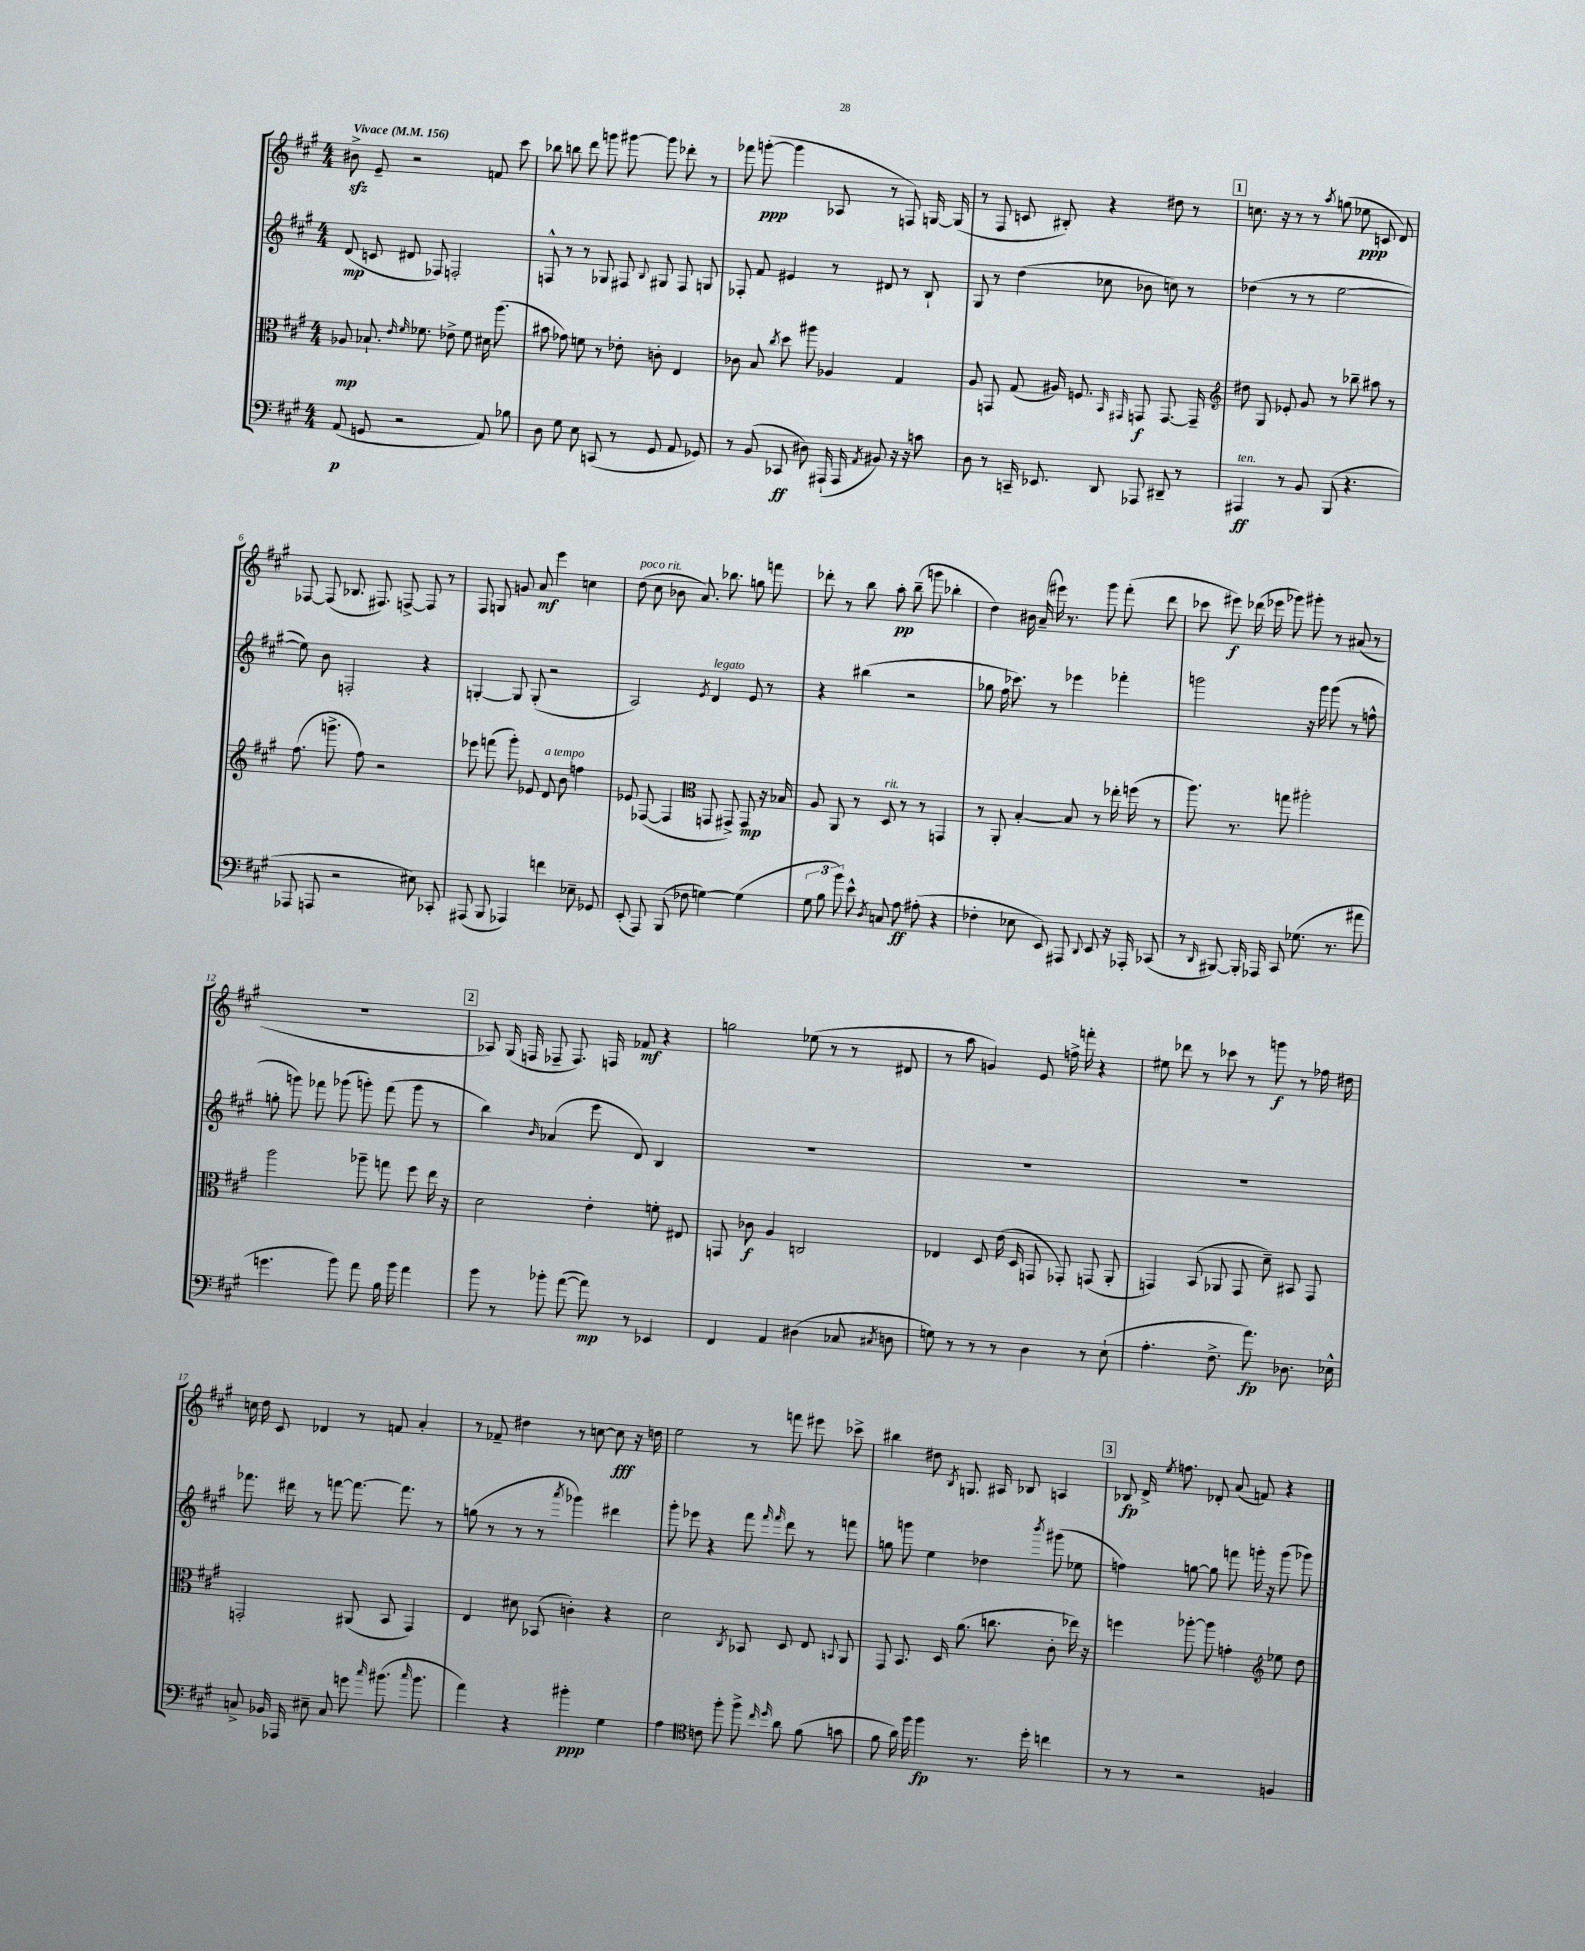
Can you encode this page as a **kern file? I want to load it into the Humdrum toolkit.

**kern	**kern	**kern	**kern
*staff4	*staff3	*staff2	*staff1
*clefF4	*clefC3	*clefG2	*clefG2
*k[f#c#g#]	*k[f#c#g#]	*k[f#c#g#]	*k[f#c#g#]
*M4/4	*M4/4	*M4/4	*M4/4
*MM156	*MM156	*MM156	*MM156
(8AA	8A-	(8d	8b#^
8GG	8.B-`	8c	8e~
2r	.	8d#	2r
.	16qqe	.	.
.	16qqf#	.	.
.	8.f-	.	.
.	.	8F-)	.
.	8e-^	2F'	.
.	8f-	.	.
8AA)	16d#	.	8f
.	(8.aa	.	.
8B-	.	.	8ccc#
=	=	=	=
8D	8b#	8F^^	8bb-
8G#	8g-)	8r	8bb
8E	8f	8r	8ddd
(8CC	8r	8G-	8ggg
8r	8e-'	8F#	[8ggg#
.	.	8qqB	.
8GG#	8c'	8G#	8ggg#]
8AA	4E	8F#	8ddd-'
8GG-)	.	8G	8r
=	=	=	=
8r	8c-	8F-'	8fff-
(8BB	8B	8f#	([8ggg'
.	8qcc#	.	.
8CC-	8dd	4e#	4ggg]
8D#)	8aa#	.	.
(16AAA#`	4A-	8r	8A-
16AAA#	.	.	.
8qAA	.	.	.
8BB#)	.	8d#	8r
16r	4G#	8r	8F)
16r	.	.	.
8c	.	8B`	[16G
.	.	.	(16G]
=	=	=	=
8D	8A	8G#	8r
8r	8GG	8r	8F#
16CC~	(8G#	(4dd	8c
8.EE-	.	.	.
.	16A#)	.	8B#')
.	8.F	.	.
8DD	.	8cc-	4r
.	16qqBB	.	.
.	16qqGG#	.	.
8AAA-	8GG	8b-	.
8DD#~	[8.GG	8cc)	8dd#
8r	.	8r	8r
.	16GG~]	.	.
=	=	=	=
*	*clefG2	*	*
4AAA#	8dd#	(4dd-	8.cc
.	8G#	.	.
.	.	.	16r
8r	8e-'	8r	8r
8BB	8g#	8r	8r
.	.	.	8qaa
(8BBB	8r	[2ee	(8gg
4.r	8bb-~	.	8ee-
.	8aa#	.	8c
.	8r	.	8d)
=	=	=	=
8AAA-	(8.ff#	8ee])	[8F-
8AAA	.	8b	(8F-]
.	8.ggg^	.	.
2r	.	2F'	8.B-
.	8ff#)	.	.
.	.	.	8.F#)
.	2r	.	.
.	.	.	[8F^
8E#)	.	4r	8F]
8CC-'	.	.	8r
=	=	=	=
(8AAA#	8eee-	[4G'	8F#
8BBB	(8fff	.	8G
4AAA-)	8ggg#')	8G]	8g
.	8e-	(8G'	8a
4f	8d	2r	4eee
.	8b	.	.
8E-~	4ff	.	4cc
8GG-	.	.	.
=	=	=	=
(8EE'	8e-	2A)	(8dd
8AAA)	([8F-	.	8cc#
(8BBB	4F-]	.	8b-
8F-	.	.	8.a)
*	*clefC3	*	*
.	.	8qe	.
[4G)	8GG	4d	.
.	.	.	8.bb-
.	8GG#^)	.	.
(4G]	8GG#	8e	8gg
.	16r	8r	8fff
.	16B-	.	.
=	=	=	=
12G#	8A	4r	8ddd-'
12B	.	.	.
.	8AA	.	8r
12b)	.	.	.
8e^^	8r	(4bb#	8bb
8qD	.	.	.
8C	8D	.	8aa'
8A	8r	2r	(8bb~
(8A#'	8r	.	8ggg
4r	4GG	.	4bb-'
=	=	=	=
4F-'	8r	8gg-	4dd)
.	8AA'	16ff#	.
.	.	8.ccc-)	.
8E-	[4B'	.	16b#
.	.	.	(16a~
8EE)	.	8r	16eee#)
.	.	.	8.r
8AAA#	8B]	4eee-	.
8qqDD	.	.	.
8EE	8r	.	8ggg#
16r	16ee-'	4fff-'	(8fff#'
16AAA-'	(16ff	.	.
(8CC-	8r	.	8ddd
=	=	=	=
8r	8.aa)	2ggg	8ccc-
16qqDD	.	.	.
[8BBB#)	.	.	8eee#)
.	8.r	.	.
16BBB#']	.	.	(16ddd-
16AAA-	.	.	16eee-
8CC#	8gg	.	8ggg-)
(8.G-	2aa#'	16r	8ggg#'
.	.	16ggg	.
.	.	(8ggg	8r
8.r	.	.	.
.	.	8r	(8a#
8a#	.	8ff^^	8r
=	=	=	=
4.g	2aa	8gg'	1r
.	.	8ggg)	.
.	.	8fff-	.
8b)	.	(8ggg-	.
8a	8aa-~	8ggg')	.
16B	8gg	(8fff-	.
16b	.	.	.
4a	8ff#	8ggg	.
.	16ee	8r	.
.	16r	.	.
=	=	=	=
8b	2d	4bb)	8A-)
8r	.	.	(16G#
.	.	.	16F
.	.	16qqb	.
8b-'	.	(4a-	8F-~
([8a	.	.	8.F-)
8a])	4e'	8eee	.
.	.	.	16F
8r	.	8d)	8f-
4EE-	8f'	4B	4r
.	8E#	.	.
=	=	=	=
4FF#	8GG	1r	2gg
.	8c-	.	.
4AA	4A	.	.
(4D#	2C	.	(8ee-
.	.	.	8r
8C-	.	.	8r
8qC#	.	.	.
8D	.	.	8d#
=	=	=	=
8G)	4E-	1r	8r
8r	.	.	8aa
8r	8D	.	4g)
8r	(16e	.	.
.	16D	.	.
4D	8GG	.	8e
.	8GG-')	.	16ff^
.	.	.	16fff'
8r	(8GG	.	4r
(8E`	8AA'	.	.
=	=	=	=
4.A'	4GG)	1r	8ee#
.	.	.	8ddd-
.	(8BB	.	8r
8.F#^	8AA-	.	8ccc-
.	8GG	.	8r
8.a)	.	.	.
.	8d~)	.	8ggg
8.D-	8BB#	.	8r
.	8GG	.	16ff-
16E-^^	.	.	16dd#
=	=	=	=
8C^	2GG'	8.fff-	16cc
.	.	.	16dd
16BB-	.	.	8c#
16AAA-	.	16ddd#	.
8E#~	.	8r	4d-
8C	.	[8fff	.
8g	(8AA#	8.fff_	8r
16qqcc#	.	.	.
(8.b#	8BB	.	8f
.	.	8.fff]	.
.	4GG)	.	4a'
16qqcc#	.	.	.
8.b#	.	.	.
.	.	8r	.
=	=	=	=
4a)	4E	(8gg	8r
.	.	8r	8f-~
4r	8d#	8r	4dd#
.	(8BB-	8r	.
.	.	8qaaa	.
4b#'	4c')	4ggg-)	8r
.	.	.	[8cc
4G#	4r	4ddd#	8cc]
.	.	.	16r
.	.	.	16dd
=	=	=	=
4A	2d	8ggg#'	2ee
.	.	8eee-	.
*clefC4	*	*	*
8c	.	4r	.
8ff#'	.	.	.
.	8qC#	.	.
8ff#^	8BB-	8fff#	8r
16qqcc#	.	16qqfff#	.
16qqdd	.	16qqfff#	.
8a	8D	8ddd	8fff
(8f#	8E	8r	8eee#
.	8qqBB	.	.
8g	8AA	8fff	8ccc-^
=	=	=	=
8f#	8GG#	8gg	4bb#
16a)	8.BB	8ggg	.
16ff#	.	.	.
4ff#	.	4ee	8dd#
.	16D	.	.
.	.	.	8qB
.	(8.a	.	8.G
8.r	.	4dd-	.
.	8.cc	.	16A#
.	.	.	8B-
16dd'	.	.	.
.	.	8qbbb	.
4cc	8c#'	(8ggg#	4A
.	16ee-)	8ee-	.
.	16r	.	.
=	=	=	=
8r	4ff	4ff)	8B-
8r	.	.	16d^
.	.	.	8qee
.	.	.	8.ff
2r	[8aa-'	[8gg	.
.	8aa-]	8gg]	8d-'
.	4g'	8fff	(8a
.	.	16ggg'	8f)
.	.	16r	.
*	*clefG2	*	*
4F	8ee-	(8ggg	4r
.	8dd	8ggg-)	.
==	==	==	==
*-	*-	*-	*-
